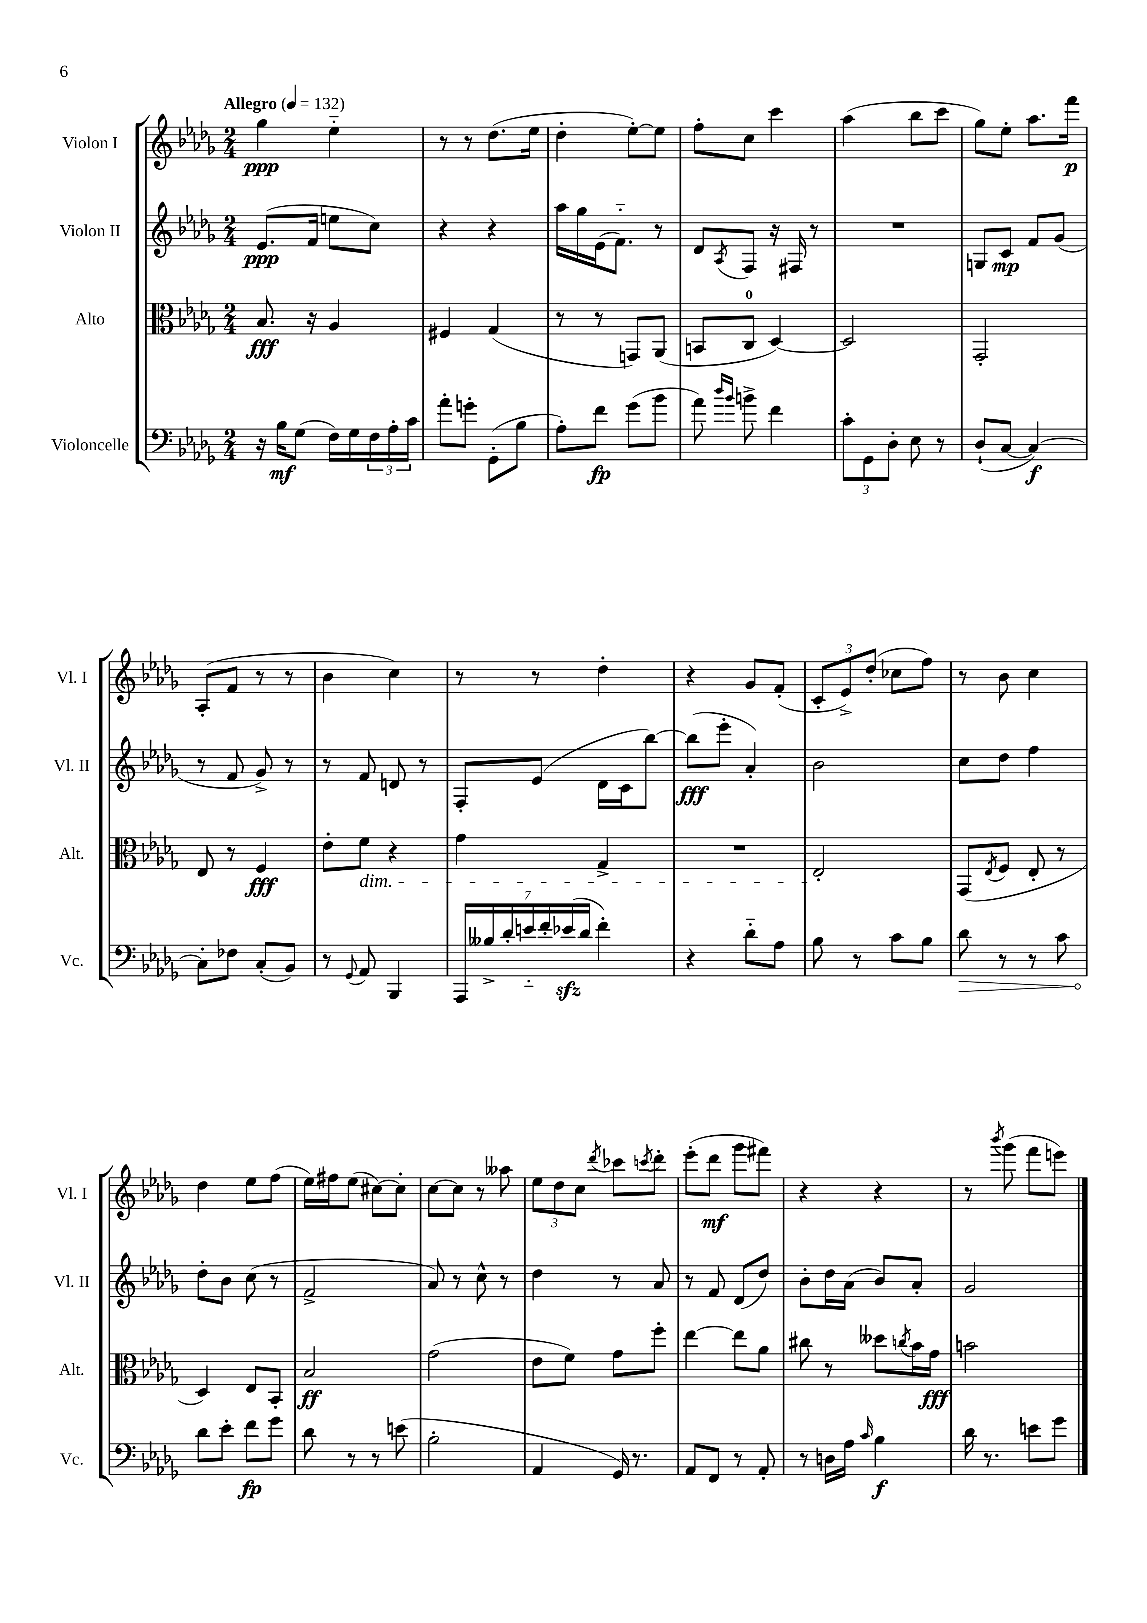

**kern	**dynam	**kern	**dynam	**kern	**dynam	**kern	**dynam
*part4	*part4	*part3	*part3	*part2	*part2	*part1	*part1
*staff4	*staff4	*staff3	*staff3	*staff2	*staff2	*staff1	*staff1
*I"Violoncelle	*	*I"Alto	*	*I"Violon II	*	*I"Violon I	*
*I'Vc.	*	*I'Alt.	*	*I'Vl. II	*	*I'Vl. I	*
*clefF4	*	*clefC3	*	*clefG2	*	*clefG2	*
*k[b-e-a-d-g-]	*	*k[b-e-a-d-g-]	*	*k[b-e-a-d-g-]	*	*k[b-e-a-d-g-]	*
*M2/4	*	*M2/4	*	*M2/4	*	*M2/4	*
*MM132	*	*MM132	*	*MM132	*	*MM132	*
=1	=1	=1	=1	=1	=1	=1	=1
!	!	!	!	!	!	!LO:TX:a:B:t=Allegro	!
16r	.	8.B-/	fff	(8.e-/L	ppp	4gg-\	ppp
16B-\KL	mf	.	.	.	.	.	.
(8G-\J	.	.	.	.	.	.	.
.	.	16r	.	16f/Jk	.	.	.
16F\LL)	.	4A-/	.	8een\L	.	4ee-\	.
16G-\	.	.	.	.	.	.	.
24F\	.	.	.	8cc\J)	.	.	.
24A-'\	.	.	.	.	.	.	.
24c\JJ	.	.	.	.	.	.	.
=2	=2	=2	=2	=2	=2	=2	=2
8a-'\L	.	4F#X/	.	4r	.	8r	.
8gn'\J	.	.	.	.	.	8r	.
(8GG-'\L	.	(4G-/	.	4r	.	(8.dd-\L	.
8B-\J	.	.	.	.	.	.	.
.	.	.	.	.	.	16ee-\Jk	.
=3	=3	=3	=3	=3	=3	=3	=3
8A-'\L)	.	8r	.	16aa-\LL	.	4dd-'\	.
.	.	.	.	16gg-\	.	.	.
8f\J	fp	8r	.	(16e-\J	.	.	.
.	.	.	.	8.f\J)	.	.	.
(8g-\L	.	8GGn/L)	.	.	.	[8ee-'\L)	.
8b-\J	.	(8AA-/J	.	8r	.	8ee-\J]	.
=4	=4	=4	=4	=4	=4	=4	=4
8a-\)	.	8BBn/L	.	8d-/L	.	8ff'\L	.
16qqdd-/LL	.	.	.	.	.	.	.
16qqb-/JJ	.	.	.	8qA-/	.	.	.
8bn^\	.	8C/J	.	8F/J	.	8cc\J	.
4f\	.	[4D-/)	.	16r	.	4ccc\	.
.	.	.	.	16F#X/	.	.	.
.	.	.	.	8r	.	.	.
=5	=5	=5	=5	=5	=5	=5	=5
12c'\L	.	2D-/]	.	2r	.	(4aa-\	.
12GG-\	.	.	.	.	.	.	.
12D-'\J	.	.	.	.	.	.	.
8E-\	.	.	.	.	.	8bb-\L	.
8r	.	.	.	.	.	8ccc\J	.
=6	=6	=6	=6	=6	=6	=6	=6
(8D-`/L	.	2GG-'/	.	8Gn/L	.	8gg-\L)	.
[8C/J	.	.	.	8c/J	mp	8ee-'\J	.
4C/_)	f	.	.	8f/L	.	8.aa-\L	.
.	.	.	.	(8g-/J	.	.	.
.	.	.	.	.	.	16fff\Jk	p
!!LO:LB:g=z
=7	=7	=7	=7	=7	=7	=7	=7
8C'\L]	.	8E-/	.	8r	.	(8A-'/L	.
8F-X\J	.	8r	.	8f/	.	8f/J	.
(8C'/L	.	4F/	fff	8g-^/)	.	8r	.
8BB-/J)	.	.	.	8r	.	8r	.
=8	=8	=8	=8	=8	=8	=8	=8
8r	.	8e-'\L	.	8r	.	4b-\	.
8qqGG-/	.	.	.	.	.	.	.
!	!	!LO:TX:b:i:t=dim.	!	!	!	!	!
8AA-/	.	8f\J	.	8f/	.	.	.
4BBB-/	.	4r	.	8dn/	.	4cc\)	.
.	.	.	.	8r	.	.	.
=9	=9	=9	=9	=9	=9	=9	=9
28AAA-/LL	.	4g-\	.	8F'/L	.	8r	.
28B--X^/	.	.	.	.	.	.	.
28d-'/	.	.	.	.	.	.	.
28en/	.	.	.	.	.	.	.
.	.	.	.	(8e-/J	.	8r	.
28f'/	.	.	.	.	.	.	.
(28e-Xzz/	.	.	.	.	.	.	.
28d-/JJ	.	.	.	.	.	.	.
4f'\)	.	4G-^/	.	16d-\LL	.	4dd-'\	.
.	.	.	.	16c\J	.	.	.
.	.	.	.	[8bb-\J)	.	.	.
=10	=10	=10	=10	=10	=10	=10	=10
4r	.	2r	.	(8bb-\L]	fff	4r	.
.	.	.	.	8eee-'\J	.	.	.
8d-\L	.	.	.	4a-'/)	.	8g-/L	.
8A-\J	.	.	.	.	.	(8f'/J	.
=11	=11	=11	=11	=11	=11	=11	=11
8B-\	.	2E-'/	.	2b-\	.	12c'/L	.
.	.	.	.	.	.	12e-^/)	.
8r	.	.	.	.	.	.	.
.	.	.	.	.	.	(12dd-'/J	.
8c\L	.	.	.	.	.	8cc-X\L	.
8B-\J	.	.	.	.	.	8ff\J)	.
=12	=12	=12	=12	=12	=12	=12	=12
!	!LO:HP:b	!	!	!	!	!	!
8d-\	>	(8GG-/L	.	8cc\L	.	8r	.
.	.	8qE-/	.	.	.	.	.
8r	.	8F/J	.	8dd-\J	.	8b-\	.
8r	.	8E-'/	.	4ff\	.	4cc\	.
8c\	.	8r	.	.	.	.	.
!!LO:LB:g=z
=13	=13	=13	=13	=13	=13	=13	=13
8d-\L	.	4D-/)	.	8dd-'\L	.	4dd-\	.
8e-'\J	]	.	.	8b-\J	.	.	.
8f\L	fp	8E-/L	.	(8cc\	.	8ee-\L	.
8g-\J	.	8BB-'/J	.	8r	.	(8ff\J	.
=14	=14	=14	=14	=14	=14	=14	=14
8d-\	.	2B-/	ff	2f^/	.	16ee-\LL)	.
.	.	.	.	.	.	16ff#X\J	.
8r	.	.	.	.	.	(8ee-\J	.
8r	.	.	.	.	.	[8cc#X\L)	.
(8en\	.	.	.	.	.	8cc#'\J]	.
=15	=15	=15	=15	=15	=15	=15	=15
2B-'\	.	(2g-\	.	8a-/)	.	[8cc\L	.
.	.	.	.	8r	.	8cc\J]	.
.	.	.	.	8cc^^\	.	8r	.
.	.	.	.	8r	.	8aa--X\	.
=16	=16	=16	=16	=16	=16	=16	=16
4AA-/	.	8e-\L	.	4dd-\	.	12ee-\L	.
.	.	.	.	.	.	12dd-\	.
.	.	8f\J)	.	.	.	.	.
.	.	.	.	.	.	12cc\J	.
.	.	.	.	.	.	8qddd-/	.
16GG-/)	.	8g-\L	.	8r	.	8ccc-X\L	.
8.r	.	.	.	.	.	.	.
.	.	.	.	.	.	8qcccn/	.
.	.	8ff'\J	.	8a-/	.	8ddd-'\J	.
=17	=17	=17	=17	=17	=17	=17	=17
8AA-/L	.	[4ee-\	.	8r	.	(8eee-'\L	.
8FF/J	.	.	.	8f/	.	8ddd-\J	mf
8r	.	8ee-\L]	.	(8d-/L	.	8ggg-\L	.
8AA-'/	.	8a-\J	.	8dd-/J)	.	8fff#X\J)	.
=18	=18	=18	=18	=18	=18	=18	=18
8r	.	8cc#X\	.	8b-'\L	.	4r	.
16Dn\LL	.	8r	.	16dd-\L	.	.	.
16A-\JJ	.	.	.	(16a-\JJ	.	.	.
16qqc/	.	.	.	.	.	.	.
4B-\	f	8dd--X\L	.	8b-/L)	.	4r	.
.	.	8qccn/	.	.	.	.	.
.	.	16b-\L	.	8a-'/J	.	.	.
.	.	16g-\JJ	fff	.	.	.	.
=19	=19	=19	=19	=19	=19	=19	=19
16d-\	.	2bn\	.	2g-/	.	8r	.
8.r	.	.	.	.	.	.	.
.	.	.	.	.	.	8qbbb-/	.
.	.	.	.	.	.	(8ggg-\	.
8en\L	.	.	.	.	.	8fff\L	.
8g-\J	.	.	.	.	.	8eeen\J)	.
==	==	==	==	==	==	==	==
*-	*-	*-	*-	*-	*-	*-	*-
